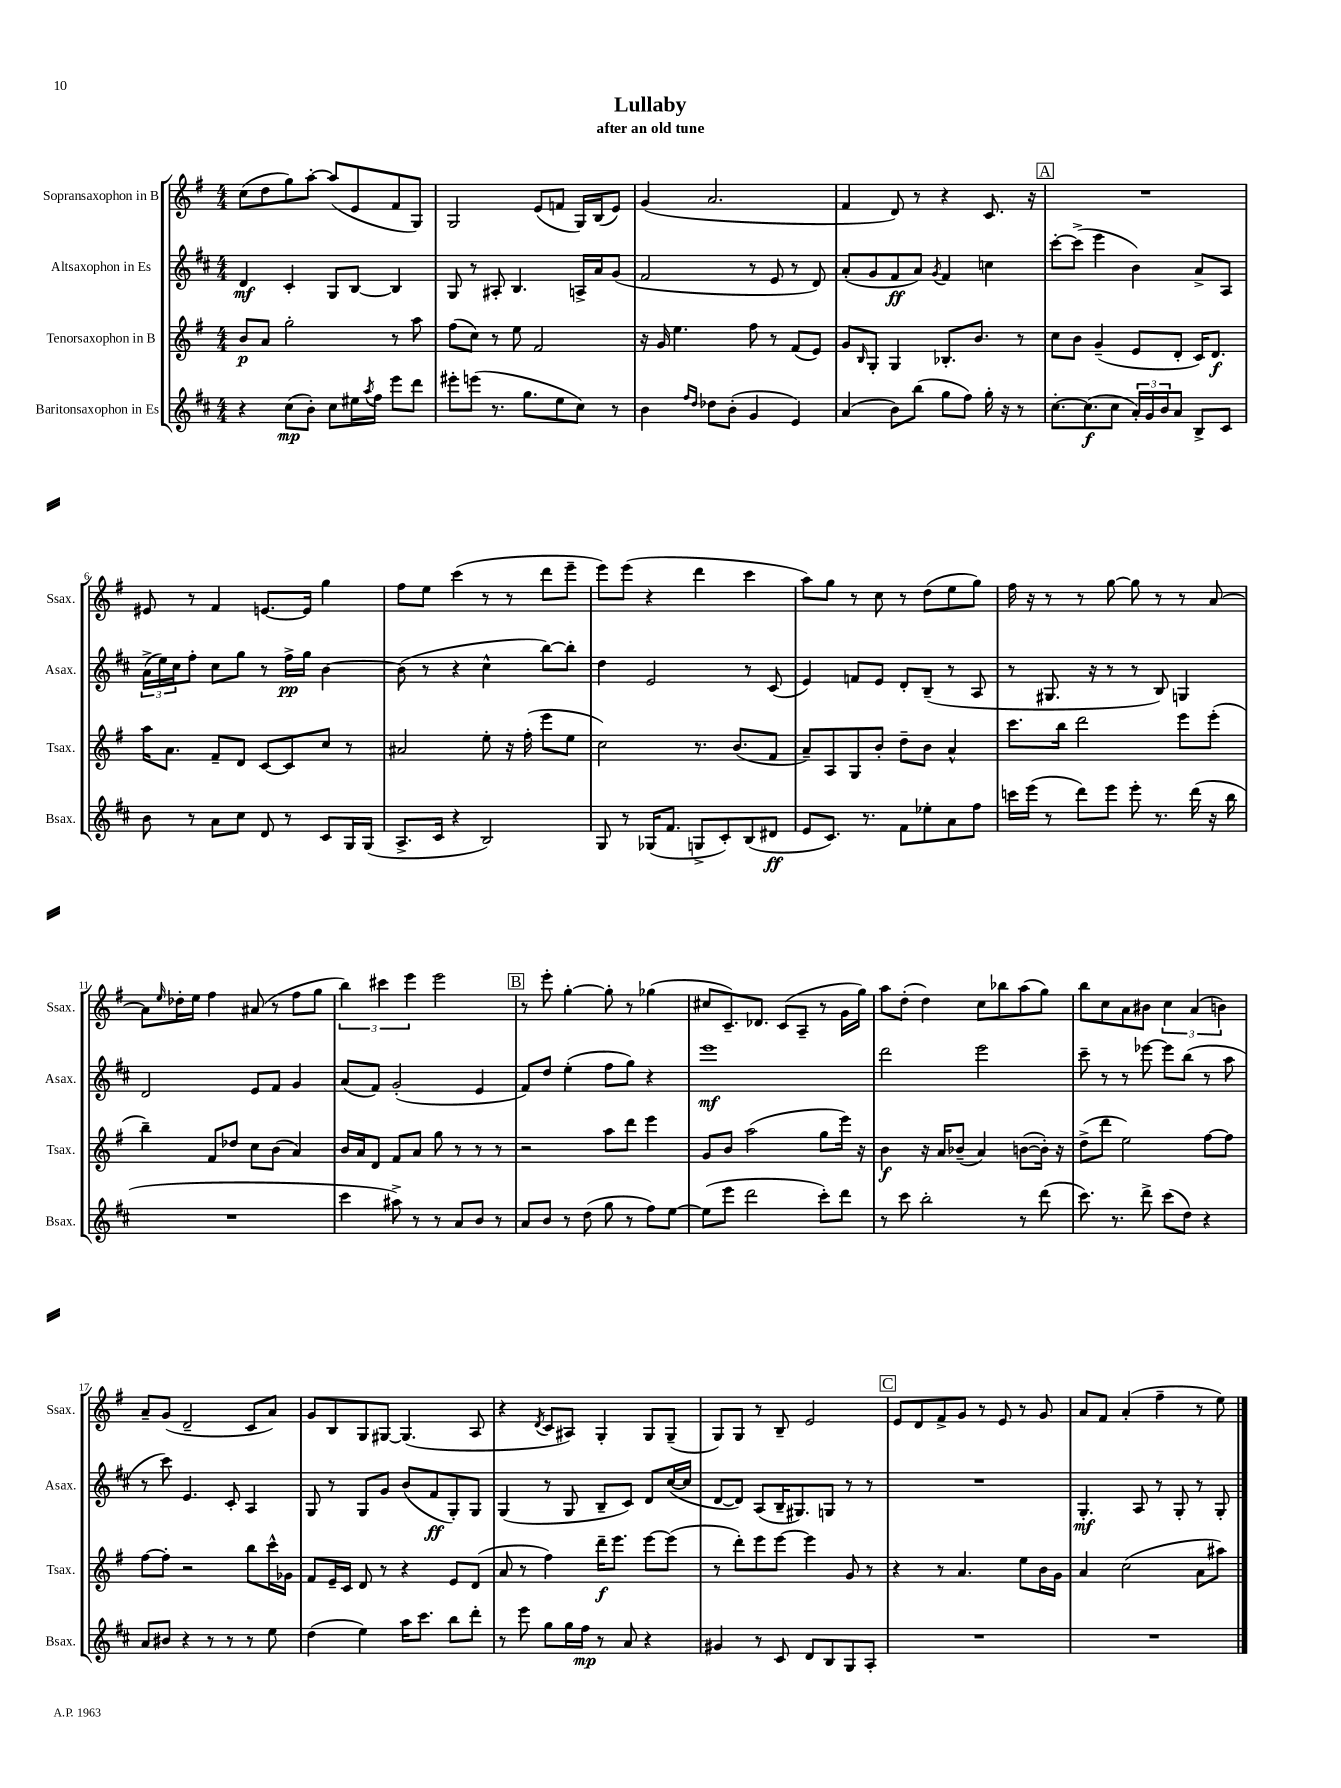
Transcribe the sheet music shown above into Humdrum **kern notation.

**kern	**dynam	**kern	**dynam	**kern	**dynam	**kern
*part4	*part4	*part3	*part3	*part2	*part2	*part1
*staff4	*staff4	*staff3	*staff3	*staff2	*staff2	*staff1
*I"Baritonsaxophon in Es	*	*I"Tenorsaxophon in B	*	*I"Altsaxophon in Es	*	*I"Sopransaxophon in B
*I'Bsax.	*	*I'Tsax.	*	*I'Asax.	*	*I'Ssax.
*clefG2	*	*clefG2	*	*clefG2	*	*clefG2
*k[f#c#]	*	*k[f#]	*	*k[f#c#]	*	*k[f#]
*M4/4	*	*M4/4	*	*M4/4	*	*M4/4
=1	=1	=1	=1	=1	=1	=1
4r	.	8b/L	p	4d/	mf	(8cc\L
.	.	8a/J	.	.	.	8dd\
(8cc#\L	mp	2gg'\	.	4c#'/	.	8gg\)
8b'\J)	.	.	.	.	.	[8aa'\J
8cc#\L	.	.	.	8G/L	.	(8aa/L]
16ee#X\L	.	.	.	[8B/J	.	8e/
8qaa/	.	.	.	.	.	.
16ff#\JJ	.	.	.	.	.	.
8eee\L	.	8r	.	4B/]	.	8f#/
8ddd\J	.	8aa\	.	.	.	8G/J)
=2	=2	=2	=2	=2	=2	=2
8eee#X'\L	.	(8ff#\L	.	8G/	.	2G/
(8eeen\J	.	8cc\J)	.	8r	.	.
8.r	.	8r	.	8A#X'/	.	.
.	.	8ee\	.	4.B/	.	.
8.gg\L	.	.	.	.	.	.
.	.	2f#/	.	.	.	(8e/L
8ee\	.	.	.	.	.	8fn/J
8cc#\J)	.	.	.	16An^/LL	.	16G/LL)
.	.	.	.	16a/J	.	(16B/J
8r	.	.	.	(8g/J	.	8e/J)
=3	=3	=3	=3	=3	=3	=3
4b\	.	16r	.	2f#/	.	(4g/
.	.	16g/	.	.	.	.
.	.	4.ee\	.	.	.	.
16qqff#/LL	.	.	.	.	.	.
16qqdd/JJ	.	.	.	.	.	.
8dd-X\L	.	.	.	.	.	2.a/
(8b'\J	.	.	.	.	.	.
4g/	.	8ff#\	.	8r	.	.
.	.	8r	.	8e/	.	.
4e/)	.	(8f#/L	.	8r	.	.
.	.	8e/J)	.	8d/)	.	.
=4	=4	=4	=4	=4	=4	=4
(4a/	.	8g/L	.	(8a'/L	.	4f#/
.	.	16qqB/	.	.	.	.
.	.	8G'/J	.	8g/	.	.
8b\L)	.	4G/	.	8f#/	ff	8d/)
(8bb\J	.	.	.	8a/J)	.	8r
.	.	.	.	8qg/	.	.
8gg\L	.	8.B-X'/L	.	4f#/	.	4r
8ff#\J)	.	.	.	.	.	.
.	.	8.b/J	.	.	.	.
16gg'\	.	.	.	4ccn\	.	8.c/
16r	.	.	.	.	.	.
8r	.	8r	.	.	.	.
.	.	.	.	.	.	16r
!!LO:REH:place=s1:t=A
=5	=5	=5	=5	=5	=5	=5
[8.cc#'\L	.	8cc\L	.	[8ccc#'\L	.	1r
.	.	8b\J	.	(8ccc#^\J]	.	.
(8.cc#\]	f	.	.	.	.	.
.	.	(4g~/	.	4eee\	.	.
8cc#\J	.	.	.	.	.	.
24a'/LL)	.	8e/L	.	4b\)	.	.
24g/	.	.	.	.	.	.
24b/J	.	.	.	.	.	.
8a/J	.	8d'/J	.	.	.	.
8B^/L	.	16c/KL)	.	8a^/L	.	.
.	.	8.d/J	f	.	.	.
8c#/J	.	.	.	8A/J	.	.
!!LO:LB:g=z
=6	=6	=6	=6	=6	=6	=6
8b\	.	16aa\KL	.	(24a^\LL	.	8e#X/
.	.	.	.	24ee\)	.	.
.	.	8.a\J	.	.	.	.
.	.	.	.	24cc#\J	.	.
8r	.	.	.	8ff#'\J	.	8r
8a\L	.	8f#~/L	.	8cc#\L	.	4f#/
8cc#\J	.	8d/J	.	8gg\J	.	.
8d/	.	[8c/L	.	8r	.	[8.en/L
8r	.	8c/]	.	16ff#^\LL	pp	.
.	.	.	.	16gg\JJ	.	16e/Jk]
8c#/L	.	8cc/J	.	[4b\	.	4gg\
16G/L	.	8r	.	.	.	.
(16G/JJ	.	.	.	.	.	.
=7	=7	=7	=7	=7	=7	=7
8.A^/L	.	2a#X/	.	(8b\]	.	8ff#\L
.	.	.	.	8r	.	8ee\J
16c#/Jk	.	.	.	.	.	.
4r	.	.	.	4r	.	(4ccc\
2B/)	.	8ee'\	.	4cc#^^\	.	8r
.	.	16r	.	.	.	8r
.	.	(16ff#'\	.	.	.	.
.	.	8eee\L	.	[8bb\L)	.	8ddd\L
.	.	8ee\J	.	8bb'\J]	.	8eee~\J
=8	=8	=8	=8	=8	=8	=8
8G/	.	2cc\)	.	4dd\	.	8eee\L)
8r	.	.	.	.	.	(8eee\J
(16G-X/KL	.	.	.	2e/	.	4r
8.f#/J	.	.	.	.	.	.
8Gn^/L	.	8.r	.	.	.	4ddd\
8c#'/)	.	.	.	.	.	.
.	.	(8.b/L	.	.	.	.
(8B/	.	.	.	8r	.	4ccc\
8d#X/J	ff	8f#/J	.	(8c#/	.	.
=9	=9	=9	=9	=9	=9	=9
8e/L	.	8a~/L)	.	4e/)	.	8aa\L)
8.c#/J)	.	8A/	.	.	.	8gg\J
.	.	8G/	.	8fn/L	.	8r
8.r	.	.	.	.	.	.
.	.	8b'/J	.	8e/J	.	8cc\
8f#\L	.	8dd~\L	.	8d'/L	.	8r
8ee-X'\	.	8b\J	.	(8B~/J	.	(8dd\L
8a\	.	4a^^/	.	8r	.	8ee\
8ff#\J	.	.	.	8A/	.	8gg\J)
=10	=10	=10	=10	=10	=10	=10
16cccn\LL	.	8.ccc\L	.	8r	.	16ff#\
(16eee\JJ	.	.	.	.	.	16r
8r	.	.	.	8.G#X/	.	8r
.	.	16bb\Jk	.	.	.	.
8ddd\L)	.	2ddd\	.	.	.	8r
.	.	.	.	16r	.	.
8eee\J	.	.	.	8r	.	[8gg\
8eee'\	.	.	.	8r	.	8gg\]
8.r	.	.	.	8B/)	.	8r
.	.	8eee\L	.	4Gn/	.	8r
(16ddd\	.	.	.	.	.	.
16r	.	(8eee'\J	.	.	.	[8a/
16bb\	.	.	.	.	.	.
!!LO:LB:g=z
=11	=11	=11	=11	=11	=11	=11
1r	.	4bb~\)	.	2d/	.	8a\L]
.	.	.	.	.	.	16qqee/
.	.	.	.	.	.	16dd-X'\L
.	.	.	.	.	.	16ee\JJ
.	.	8f#/L	.	.	.	4ff#\
.	.	8dd-X/J	.	.	.	.
.	.	8cc\L	.	8e/L	.	(8a#X/
.	.	(8b\J	.	8f#/J	.	8r
.	.	4a/)	.	4g/	.	8ff#\L
.	.	.	.	.	.	8gg\J
=12	=12	=12	=12	=12	=12	=12
4ccc#\	.	16b/LL	.	(8a/L	.	6bb\)
.	.	16a/J	.	.	.	.
.	.	8d/J	.	8f#/J)	.	.
.	.	.	.	.	.	6ccc#X\
8aa#X^\)	.	8f#/L	.	(2g'/	.	.
.	.	.	.	.	.	6eee\
8r	.	8a/J	.	.	.	.
8r	.	8gg\	.	.	.	2eee\
8a/L	.	8r	.	.	.	.
8b/J	.	8r	.	4e/	.	.
8r	.	8r	.	.	.	.
!!LO:REH:place=s1:t=B
=13	=13	=13	=13	=13	=13	=13
8a/L	.	2r	.	8f#/L)	.	8r
8b/J	.	.	.	8dd/J	.	8eee'\
8r	.	.	.	(4ee'\	.	[4gg'\
(8dd\	.	.	.	.	.	.
8gg\	.	8aa\L	.	8ff#\L	.	8gg'\]
8r	.	8ddd\J	.	8gg\J)	.	8r
8ff#\L)	.	4eee\	.	4r	.	(4gg-X\
[8ee\J	.	.	.	.	.	.
=14	=14	=14	=14	=14	=14	=14
(8ee\L]	.	8g/L	.	1eee	mf	8cc#X/L
8eee\J	.	8b/J	.	.	.	8.c~/)
2ddd\	.	(2aa\	.	.	.	.
.	.	.	.	.	.	8.d-X/J
.	.	.	.	.	.	(8c/L
.	.	.	.	.	.	8A~/J
8ccc#'\L)	.	8gg\L	.	.	.	8r
8ddd\J	.	16eee\Jk)	.	.	.	16g\LL
.	.	16r	.	.	.	16gg\JJ)
=15	=15	=15	=15	=15	=15	=15
8r	.	4b\	f	2ddd\	.	8aa\L
8ccc#\	.	.	.	.	.	(8dd'\J
2bb'\	.	16r	.	.	.	4dd\)
.	.	16a/KL	.	.	.	.
.	.	(8b-X~/J	.	.	.	.
.	.	4a/)	.	2eee\	.	8cc\L
.	.	.	.	.	.	8bb-X\
8r	.	([8bn\L	.	.	.	(8aa\
(8ddd\	.	16b'\Jk])	.	.	.	8gg\J)
.	.	16r	.	.	.	.
=16	=16	=16	=16	=16	=16	=16
8.ccc#\)	.	(8dd^\L	.	8ccc#~\	.	8bb\L
.	.	8ddd\J	.	8r	.	8cc\
8.r	.	.	.	.	.	.
.	.	2ee\)	.	8r	.	8a\
8ddd^\	.	.	.	[8eee-X\	.	8b#X\J
(8ccc#\L	.	.	.	8eee-\L]	.	6cc\
8dd\J)	.	.	.	(8bb\J	.	.
.	.	.	.	.	.	(6a/
4r	.	[8ff#\L	.	8r	.	.
.	.	.	.	.	.	6bn\)
.	.	8ff#\J]	.	8aa\	.	.
!!LO:LB:g=z
=17	=17	=17	=17	=17	=17	=17
8a/L	.	[8ff#\L	.	8r	.	8a~/L
8b#X/J	.	8ff#'\J]	.	8ccc#\)	.	(8g/J
4r	.	2r	.	4.e/	.	2d~/
8r	.	.	.	.	.	.
8r	.	.	.	8c#'/	.	.
8r	.	8bb\L	.	4A/	.	8c/L
8ee\	.	16ccc^^\L	.	.	.	8a/J)
.	.	16g-X\JJ	.	.	.	.
=18	=18	=18	=18	=18	=18	=18
(4dd\	.	8f#/L	.	8G/	.	8g/L
.	.	16e~/L	.	8r	.	8B/
.	.	16c/JJ	.	.	.	.
4ee\)	.	8d/	.	8G/L	.	8G/
.	.	8r	.	8g/J	.	[8G#X/J
16aa\KL	.	4r	.	(8b/L	.	(4.G#/]
8.ccc#\J	.	.	.	.	.	.
.	.	.	.	8f#/	ff	.
8bb\L	.	8e/L	.	8G'/)	.	.
8ddd'\J	.	(8d/J	.	8G/J	.	8A/
=19	=19	=19	=19	=19	=19	=19
8r	.	8a/	.	(4G/	.	4r
8eee\	.	8r	.	.	.	.
.	.	.	.	.	.	8qd/
8gg\L	.	4ff#\)	.	8r	.	8c/L
16gg\L	.	.	.	8G/	.	8A#X/J)
16ff#\JJ	mp	.	.	.	.	.
8r	.	16ddd~\KL	f	8B~/L	.	4G'/
.	.	8.eee\J	.	.	.	.
8a/	.	.	.	8c#/J)	.	.
4r	.	[8eee\L	.	8d/L	.	8G/L
.	.	(8eee\J]	.	([16cc#/L	.	(8G~/J
.	.	.	.	16cc#/JJ]	.	.
=20	=20	=20	=20	=20	=20	=20
4g#X/	.	8r	.	[8d/L	.	8G/L)
.	.	8ddd'\L)	.	8d/J])	.	8G/J
8r	.	8eee\	.	(8A/L	.	8r
8c#/	.	[8eee\J	.	16B~/K	.	8B~/
.	.	.	.	8.G#X/)	.	.
8d/L	.	4eee\]	.	.	.	2e/
8B/	.	.	.	8Gn/J	.	.
8G/	.	8g/	.	8r	.	.
8A'/J	.	8r	.	8r	.	.
!!LO:REH:place=s1:t=C
=21	=21	=21	=21	=21	=21	=21
1r	.	4r	.	1r	.	8e/L
.	.	.	.	.	.	8d/
.	.	8r	.	.	.	8f#^/
.	.	4.a/	.	.	.	8g/J
.	.	.	.	.	.	8r
.	.	.	.	.	.	8e/
.	.	8ee\L	.	.	.	8r
.	.	16b\L	.	.	.	8g/
.	.	16g\JJ	.	.	.	.
=22	=22	=22	=22	=22	=22	=22
1r	.	4a/	.	4.G'/	mf	8a/L
.	.	.	.	.	.	8f#/J
.	.	(2cc\	.	.	.	(4a'/
.	.	.	.	8A/	.	.
.	.	.	.	8r	.	4ff#~\
.	.	.	.	8G'/	.	.
.	.	8a\L	.	8r	.	8r
.	.	8aa#X\J)	.	8G'/	.	8ee\)
==	==	==	==	==	==	==
*-	*-	*-	*-	*-	*-	*-
